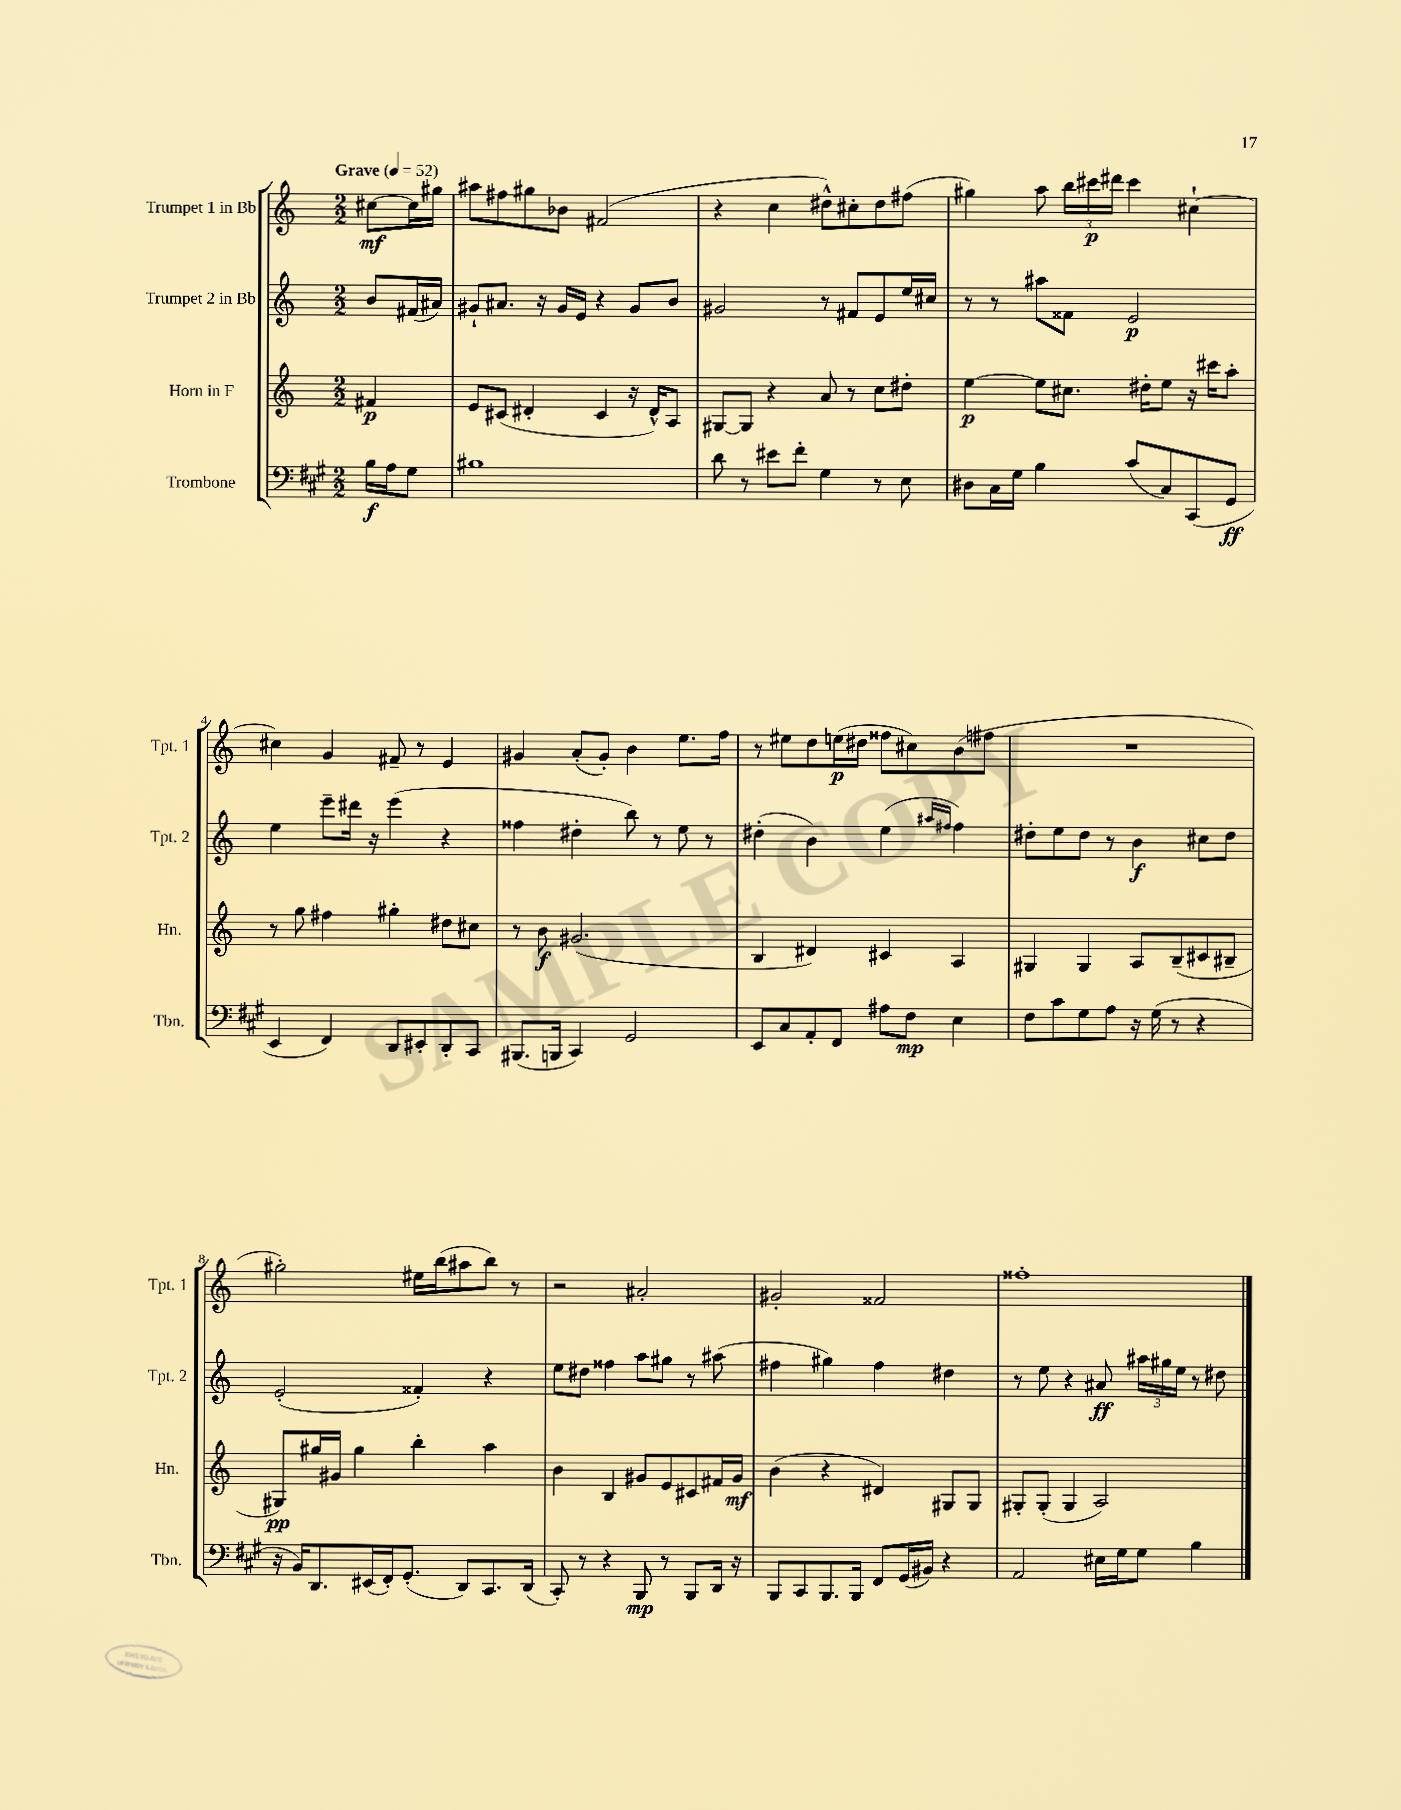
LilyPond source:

<<
\new StaffGroup <<
\new Staff = "s0" \with { instrumentName = "Trumpet 1 in Bb" shortInstrumentName = "Tpt. 1" } {
    \clef treble \key c \major \numericTimeSignature \time 2/2 \partial 4 \tempo "Grave" 4 = 52
    \autoBeamOff cis''8[~\mf cis''16 gis''16] |
    ais''8[ fis''8 gis''8 bes'8] fis'2( |
    r4 c''4 dis''8[-^) cis''8-. dis''8 fis''8]( |
    gis''4) a''8 \tuplet 3/2 { b''16[ cis'''16\p dis'''16] } cis'''4 cis''4~-! |
    cis''4 g'4 fis'8-- r8 e'4 |
    gis'4 a'8[-.( gis'8]-.) b'4 e''8.[ f''16] |
    r8 eis''8[ d''8 e''16\p( dis''16] fisis''8[ cis''8) b'8( fis''8] |
    R1 |
    gis''2-.) eis''16[ b''16( ais''8 b''8]) r8 |
    r2 ais'2-. |
    gis'2-. fisis'2 |
    fisis''1-. \bar "|." |
}
\new Staff = "s1" \with { instrumentName = "Trumpet 2 in Bb" shortInstrumentName = "Tpt. 2" } {
    \clef treble \key c \major \numericTimeSignature \time 2/2 \partial 4
    \autoBeamOff b'8[ fis'16( ais'16]) |
    gis'8[-! ais'8.] r16 gis'16[ e'16] r4 gis'8[ b'8] |
    gis'2 r8 fis'8[ e'8 e''16 cis''16] |
    r8 r8 ais''8[ fisis'8] e'2\p |
    e''4 e'''8[-- dis'''16] r16 e'''4( r4 |
    fisis''4 dis''4-. b''8) r8 e''8 r8 |
    dis''4-.( b'4) e''4( \grace { ais''16[ fis''16] } fis''4) |
    dis''8[-. e''8 dis''8] r8 b'4\f cis''8[ dis''8] |
    e'2-.( fisis'4-.) r4 |
    e''8[ dis''8] fisis''4 a''8[ gis''8] r8 ais''8( |
    fis''4 gis''4) fis''4 dis''4 |
    r8 e''8 r4 ais'8\ff \tuplet 3/2 { ais''16[ gis''16 e''16] } r8 dis''8 \bar "|." |
}
\new Staff = "s2" \with { instrumentName = "Horn in F" shortInstrumentName = "Hn." } {
    \clef treble \key c \major \numericTimeSignature \time 2/2 \partial 4
    \autoBeamOff fis'4\p |
    e'8[ cis'8]( dis'4-. cis'4 r16 dis'16[-^) a8] |
    gis8[~ gis8] r4 a'8 r8 c''8[ dis''8]-. |
    e''4~\p e''8[ cis''8.] dis''16[-. e''8] r16 cis'''16[ a''8]-. |
    r8 g''8 fis''4 gis''4-. dis''8[ cis''8] |
    r8 b'8\f gis'2.( |
    b4 dis'4) cis'4 a4 |
    gis4 gis4 a8[ b8--( cis'8 bis8]-- |
    gis8[\pp) gis''16 gis'16] gis''4 b''4-. a''4 |
    b'4 b4 gis'8[ e'8 cis'8 fis'16 gis'16]\mf |
    b'4( r4 dis'4) gis8[ gis8] |
    gis8[-. gis8]-.( gis4 a2) \bar "|." |
}
\new Staff = "s3" \with { instrumentName = "Trombone" shortInstrumentName = "Tbn." } {
    \clef bass \key a \major \numericTimeSignature \time 2/2 \partial 4
    \autoBeamOff b16[\f a16 gis8] |
    bis1 |
    d'8 r8 eis'8[ fis'8]-. gis4 r8 e8 |
    dis8[ cis16 gis16] b4 cis'8[( cis8) cis,8( gis,8]\ff |
    e,4 fis,4) d,8[ eis,8-. d,8-. cis,8] |
    bis,,8.[( b,,16] cis,4) gis,2 |
    e,8[ cis8 a,8-. fis,8] ais8[ fis8]\mp e4 |
    fis8[ cis'8 gis8 a8] r16 gis16( r8 r4 |
    r16 b,16[) d,8. eis,16( fis,16-.) gis,8.]-.( d,8[) cis,8. d,16]( |
    cis,8-.) r8 r4 b,,8\mp r8 b,,8[ d,16] r16 |
    b,,8[ cis,8 b,,8. b,,16] fis,8[ gis,16( bis,16]) r4 |
    a,2 eis16[ gis16 gis8] b4 \bar "|." |
}
>>
>>
